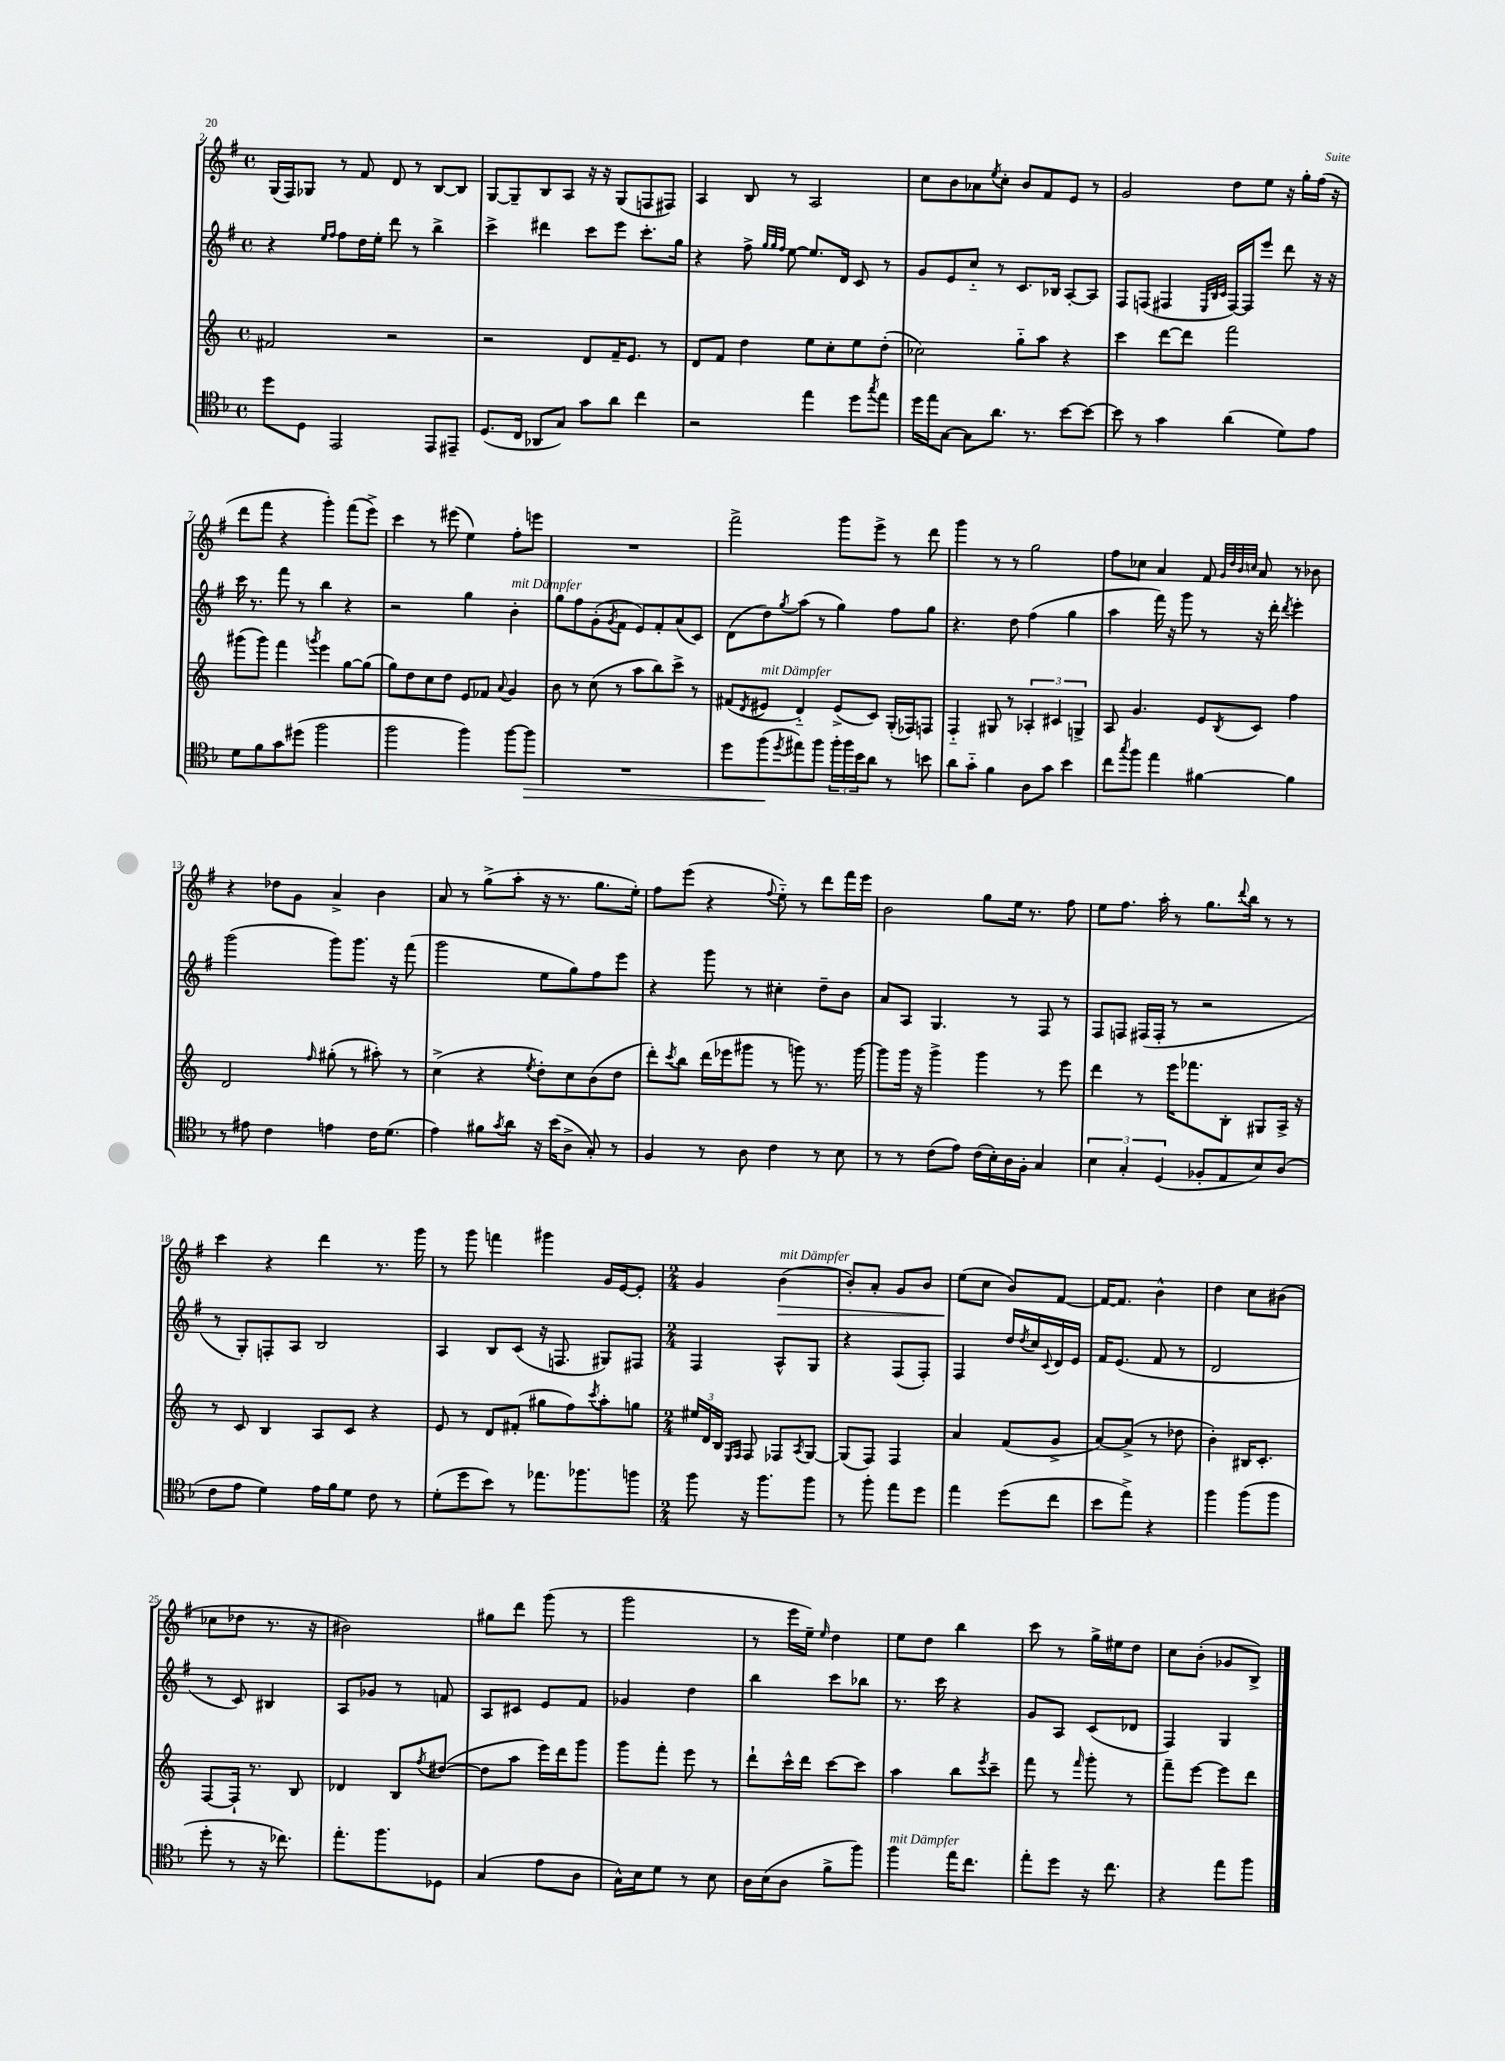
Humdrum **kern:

**kern	**dynam	**kern	**kern	**kern	**dynam
*part4	*part4	*part3	*part2	*part1	*part1
*staff4	*staff4	*staff3	*staff2	*staff1	*staff1
*clefC4	*	*clefG2	*clefG2	*clefG2	*
*k[b-]	*	*k[]	*k[f#]	*k[f#]	*
*M4/4	*	*M4/4	*M4/4	*M4/4	*
*met(c)	*	*met(c)	*met(c)	*met(c)	*
=2	=2	=2	=2	=2	=2
8dd\L	.	2f#X/	4r	(16G/LL	.
.	.	.	.	16F#/J)	.
8D\J	.	.	.	8G-X/J	.
.	.	.	16qqee/LL	.	.
.	.	.	16qqff#/JJ	.	.
2EE/	.	.	8ff#\L	8r	.
.	.	.	16dd\L	8f#/	.
.	.	.	16ee'\JJ	.	.
.	.	2r	8ddd\	8d/	.
.	.	.	8r	8r	.
8EE/L	.	.	4bb^\	[8B/L	.
8EE#X~/J	.	.	.	8B/J]	.
=3	=3	=3	=3	=3	=3
(8.D/L	.	2r	4ccc^\	[8G/L	.
.	.	.	.	8G~/]	.
16C/Jk	.	.	.	.	.
8AA-X/L	.	.	4ddd#X\	8B/	.
8G/J)	.	.	.	8A/J	.
8g\L	.	8d/L	8ccc\L	16r	.
.	.	.	.	16r	.
8a\J	.	16f~/K	8eee\J	(8G/L	.
.	.	8.e/J	.	.	.
4cc\	.	.	8.ccc'\L	8Fn/	.
.	.	8r	.	8F#X/J)	.
.	.	.	16gg\Jk	.	.
=4	=4	=4	=4	=4	=4
2r	.	8d/L	4r	4A/	.
.	.	8f/J	.	.	.
.	.	4dd\	8ff#^\	8B/	.
.	.	.	32qqgg/LLL	.	.
.	.	.	32qqgg/	.	.
.	.	.	32qqff#/JJJ	.	.
.	.	.	[8ee\	8r	.
4ee\	.	8ee\L	8.ee/L]	2A/	.
.	.	8cc'\	.	.	.
.	.	.	16d/Jk	.	.
8dd\L	.	8ee\	8c/	.	.
8qgg/	.	.	.	.	.
8ee\J	.	(8dd'\J	8r	.	.
=5	=5	=5	=5	=5	=5
16dd\LL	.	2cc-X\)	8g/L	8cc\L	.
16ee\J	.	.	.	.	.
[8G\J	.	.	8e/	8b\	.
8G\L]	.	.	8cc/J	8a-X\	.
.	.	.	.	8qee/	.
8.a\J	.	.	8r	8cc'\J	.
.	.	8gg\L	8.c/L	8b/L	.
8.r	.	.	.	.	.
.	.	8aa\J	.	8f#/	.
.	.	.	16B-X/Jk	.	.
[8b-\L	.	4r	[8A'/L	8e/J	.
8b-\J_	.	.	8A/J]	8r	.
=6	=6	=6	=6	=6	=6
8b-\]	.	4ccc\	8F#/L	2g/	.
8r	.	.	(8Fn/J	.	.
4g\	.	[8ddd\L	4F#X/	.	.
.	.	8ddd\J]	.	.	.
.	.	.	32qqE/LLL	.	.
.	.	.	32qqB/	.	.
.	.	.	32qqc/JJJ	.	.
(4a\	.	2fff\	[16F#/LL)	8dd\L	.
.	.	.	16F#/J]	.	.
.	.	.	8eee/J	8ee\J	.
8d\L)	.	.	8ddd\	16r	.
.	.	.	.	16gg'\LL	.
8e\J	.	.	16r	(16ff#\JJ	.
.	.	.	16r	16r	.
!!LO:LB:g=z
=7	=7	=7	=7	=7	=7
8d\L	.	(8ggg#X\L	16ccc\	8ddd\L	.
.	.	.	8.r	.	.
8f\	.	8ggg#\J)	.	8fff#\J	.
8g\	.	4fff\	8fff#\	4r	.
(8dd#X\J	.	.	8r	.	.
.	.	8qgggn/	.	.	.
2ff\	.	4eee\	4bb\	4ggg'\)	.
.	.	[8gg\L	4r	(8fff#\L	.
.	.	(8gg\J]	.	8eee^\J)	.
=8	=8	=8	=8	=8	=8
2ff\	.	8gg\L)	2r	4ccc\	.
.	.	8dd\	.	.	.
.	.	8cc\	.	8r	.
.	.	8dd\J	.	(8eee#X\	.
4ff\)	.	8e/L	4gg\	4ee\)	.
.	.	8f-X/J	.	.	.
.	.	8qqa/	.	.	.
!	!	!	!LO:TX:a:i:t=mit Dämpfer	!	!
[8ff\L	.	4g/	4b'\	8ff#'\L	.
!	!LO:HP:b	!	!	!	!
8ff\J]	>	.	.	8eeen\J	.
=9	=9	=9	=9	=9	=9
1r	.	8b\	8gg\L	1r	.
.	.	8r	8ff#\	.	.
.	.	(8cc\	(8g'\	.	.
.	.	.	8qg/	.	.
.	.	8r	8f#\J	.	.
.	.	8aa\L	8e/L)	.	.
.	.	8bb\)	8f#'/	.	.
.	.	8ccc^\J	(8a/	.	.
.	.	8r	8c/J)	.	.
=10	=10	=10	=10	=10	=10
8dd\L	.	(8f#X/L	(8d\L	2fff#^\	.
.	.	8qd/	.	.	.
!	!	!LO:TX:a:i:t=mit Dämpfer	!	!	!
(8ff\	.	8e#X/J	8dd\)	.	.
8qdd/	.	.	8qgg/	.	.
8ee#X\)	]	4d/)	(8aa\J	.	.
8ff\J	.	.	8r	.	.
24ff'\LL	.	(8e#^/L	4gg\)	8ggg\L	.
24ff\	.	.	.	.	.
24b-\J	.	.	.	.	.
8a\J	.	8c/J)	.	8eee^\J	.
8r	.	(16G'/LL	8ff#\L	8r	.
.	.	16F-X/J)	.	.	.
8bn\	.	8Fn/J	8gg\J	8ddd\	.
=11	=11	=11	=11	=11	=11
8a\L	.	4F/	4.r	4ggg\	.
8g\J	.	.	.	.	.
4f\	.	8G#X/	.	8r	.
.	.	8r	8dd\	8r	.
8A\L	.	6A-X'/	(4ff#\	2gg\	.
8g\J	.	.	.	.	.
.	.	6c#X/	.	.	.
4b-\	.	.	4gg\	.	.
.	.	6Gn^/	.	.	.
=12	=12	=12	=12	=12	=12
8cc\L	.	8A/	4aa\	8ff#\L	.
8qgg/	.	.	.	.	.
8ff\J	.	4.g/	.	8cc-X\J	.
4ee\	.	.	16fff#\)	4a/	.
.	.	.	16r	.	.
.	.	.	8ggg\	.	.
[4f#X\	.	8e/L	8r	8f#/	.
.	.	.	.	32qqg/LLL	.
.	.	.	.	32qqdd/	.
.	.	.	.	32qqb/	.
.	.	8qB/	.	32qqccn/JJJ	.
.	.	8c/J	16r	8a/	.
.	.	.	16ddd'\	.	.
.	.	.	8qddd/	.	.
4f#\]	.	4ff\	4eee'\	8r	.
.	.	.	.	8b-X\	.
!!LO:LB:g=z
=13	=13	=13	=13	=13	=13
8r	.	2d/	(2ggg\	4r	.
8e#X\	.	.	.	.	.
4c\	.	.	.	8dd-X\L	.
.	.	.	.	8g\J	.
.	.	16qqff/	.	.	.
4en\	.	(8gg#X'\	8ggg\L)	4a^/	.
.	.	8r	8.ggg\J	.	.
16c\KL	.	8aa#X'\)	.	4b\	.
(8.d\J	.	.	16r	.	.
.	.	8r	(8fff#\	.	.
=14	=14	=14	=14	=14	=14
4e\)	.	(4cc^\	2ggg\	8a/	.
.	.	.	.	8r	.
8f#X\L	.	4r	.	(8gg^\L	.
8qg/	.	.	.	.	.
8a\J	.	.	.	8aa'\J	.
.	.	8qee/	.	.	.
16r	.	8dd'\L)	8ee\L	16r	.
(16b-\KL	.	.	.	8.r	.
8A^\J	.	8cc\	8gg\)	.	.
8G'/)	.	(8b\	8ff#\	8.gg\L	.
8r	.	8dd\J	8eee\J	.	.
.	.	.	.	16ee'\Jk)	.
=15	=15	=15	=15	=15	=15
4F/	.	8ddd'\L)	4r	8ff#\L	.
.	.	8qccc/	.	.	.
.	.	8bb\J	.	(8eee\J	.
8r	.	(16ddd\LL	8ggg\	4r	.
.	.	16eee-X\J	.	.	.
8A\	.	8ggg#X\J	8r	.	.
.	.	.	.	8qqff#/	.
4c\	.	8r	4cc#X'\	8ee\)	.
.	.	8gggn\)	.	8r	.
8r	.	8.r	8dd~\L	8ddd\L	.
8B-\	.	.	8b\J	16fff#\L	.
.	.	[16ggg\	.	16eee\JJ	.
=16	=16	=16	=16	=16	=16
8r	.	8ggg\L]	8a/L	2b\	.
8r	.	16ggg\Jk	8A/J	.	.
.	.	16r	.	.	.
(8c\L	.	4ggg^\	4.G/	.	.
8e\J)	.	.	.	.	.
(16c\LL	.	4ggg\	.	8gg\L	.
16B-'\)	.	.	.	.	.
16A\	.	.	8r	16ee\Jk	.
16F'\JJ	.	.	.	8.r	.
4G/	.	8r	8F#/	.	.
.	.	8eee\	8r	8ff#\	.
=17	=17	=17	=17	=17	=17
6B-\	.	4ddd\	8F#/L	8ee\L	.
.	.	.	8Fn/J	8.ff#\J	.
6G'/	.	.	.	.	.
.	.	8r	(16F#X/LL	.	.
.	.	.	16F#'/JJ	16aa'\	.
(6D/	.	.	.	.	.
.	.	16eee\KL	8r	8r	.
.	.	8.fff-X\	.	.	.
8F-X'/L	.	.	2r	8.gg\L	.
8E/	.	8B'\J	.	.	.
.	.	.	.	8qqddd/	.
.	.	.	.	16bb\Jk	.
8B-/)	.	8G#X/L	.	8r	.
(8A/J	.	16A^/Jk	.	8r	.
.	.	16r	.	.	.
!!LO:LB:g=z
=18	=18	=18	=18	=18	=18
8c\L	.	8r	8r	4ccc\	.
8e\J	.	8c/	8G'/L)	.	.
4d\)	.	4B/	8Fn'/	4r	.
.	.	.	8A/J	.	.
16e\LL	.	8A/L	2B/	4ddd\	.
16f\J	.	.	.	.	.
8d\J	.	8c/J	.	.	.
8c\	.	4r	.	8.r	.
8r	.	.	.	.	.
.	.	.	.	16ggg\	.
=19	=19	=19	=19	=19	=19
(8d'\L	.	8e/	4A/	8r	.
8dd\	.	8r	.	8ggg\	.
8b-\J)	.	8d/L	8B/L	4fffn\	.
8r	.	(8f#X'/J	(8c/J	.	.
8.ee-X\L	.	8gg#X\L	16r	4ggg#X\	.
.	.	.	8.Fn/	.	.
.	.	8ff\)	.	.	.
8.ff-X\	.	.	.	.	.
.	.	8qccc/	.	.	.
.	.	8aa'\	8G#X/L)	16g/LL	.
.	.	.	.	[16e/J	.
8ffn\J	.	8ggn\J	8F#X/J	8e'/J]	.
=20	=20	=20	=20	=20	=20
*M2/4	*	*M2/4	*M2/4	*M2/4	*
8ff\	.	24ee#X/LL	4F#/	4g/	.
.	.	24d/	.	.	.
.	.	24B/JJ	.	.	.
.	.	16qqE/LL	.	.	.
.	.	16qqF/JJ	.	.	.
16r	.	8F/	.	.	.
8.ff\L	.	.	.	.	.
!	!	!	!	!LO:TX:a:i:t=mit Dämpfer	!
!	!	!	!	!	!LO:HP:b
.	.	8F-X/L	8A^^/L	(4b\	>
.	.	8qA/	.	.	.
8ff\J	.	[8G/J	8G/J	.	.
=21	=21	=21	=21	=21	=21
8r	.	(8G/L]	4r	8b'/L)	.
8ff'\	.	8F/J)	.	8a'/J	.
8ee\L	.	4F/	(8F#/L	8g/L	.
8dd\J	.	.	8F#'/J)	8b/J	.
=22	=22	=22	=22	=22	=22
4ee\	.	4a/	4F#/	(8ee\L	.
.	.	.	.	8cc\J	]
(8dd\L	.	(8f/L	16dd/LL	8b/L)	.
.	.	.	8qdd/	.	.
.	.	.	16cc/	.	.
.	.	.	8qqc/	.	.
8cc\J	.	8g^/J	16d/	[8f#/J	.
.	.	.	16e/JJ	.	.
=23	=23	=23	=23	=23	=23
8b-\L	.	[8a/L)	16f#/KL	16f#/KL_	.
.	.	.	(8.e/J	8.f#/J]	.
8ee^\J)	.	(8a^/J]	.	.	.
4r	.	8r	8f#/	4b^^\	.
.	.	8dd-X\	8r	.	.
=24	=24	=24	=24	=24	=24
4ff\	.	4b'\)	2d/	4dd\	.
(8ff\L	.	16B#X/KL	.	8cc\L	.
.	.	8.c'/J	.	.	.
8ff\J	.	.	.	(8b#X\J	.
!!LO:LB:g=z
=25	=25	=25	=25	=25	=25
8dd'\	.	[8F/L	8r	8cc-X\L	.
8r	.	16F`/Jk]	8c/)	8dd-X\J	.
.	.	8.r	.	.	.
16r	.	.	4B#X/	8.r	.
8.cc-X\)	.	.	.	.	.
.	.	8B/	.	.	.
.	.	.	.	16r	.
=26	=26	=26	=26	=26	=26
8.ee'\L	.	4d-X/	8A/L	2b#X\)	.
.	.	.	8g-X/J	.	.
8.ff\	.	.	.	.	.
.	.	8B/L	8r	.	.
.	.	8qff/	.	.	.
8D-X\J	.	([8dd#X/J	8fn/	.	.
=27	=27	=27	=27	=27	=27
(4G/	.	8dd#\L]	8A/L	8gg#X\L	.
.	.	8aa\J	8c#X/J	8ddd\J	.
8e\L	.	16eee\LL)	8e/L	(8ggg\	.
.	.	16ddd\J	.	.	.
8A\J	.	8ggg\J	8f#/J	8r	.
=28	=28	=28	=28	=28	=28
16G^^\LL)	.	8ggg\L	4g-X/	2ggg\	.
16B-\J	.	.	.	.	.
8d\J	.	8fff'\J	.	.	.
8r	.	8eee\	4dd\	.	.
8B-\	.	8r	.	.	.
=29	=29	=29	=29	=29	=29
16A\LL	.	8ddd`\L	4bb\	8r	.
(16B-\J	.	.	.	.	.
8A\J	.	16ccc^^\L	.	16eee\LL	.
.	.	16ddd\JJ	.	16ee~\JJ)	.
.	.	.	.	16qqee/	.
8f^\L	.	[8ccc\L	8ccc\L	4dd\	.
8ff\J)	.	8ccc\J]	8bb-X\J	.	.
=30	=30	=30	=30	=30	=30
!LO:TX:a:i:t=mit Dämpfer	!	!	!	!	!
4ff\	.	4aa\	8.r	8ee\L	.
.	.	.	.	8dd\J	.
.	.	.	16ccc\	.	.
16ee\KL	.	8bb\L	4r	4bb\	.
8.cc\J	.	.	.	.	.
.	.	8qeee/	.	.	.
.	.	8ccc~\J	.	.	.
=31	=31	=31	=31	=31	=31
8ee'\L	.	8fff\	8g/L	8ccc\	.
8dd\J	.	8r	8A/J	8r	.
.	.	16qqfff/	.	.	.
16r	.	8ggg'\	(8c/L	16gg^\LL	.
8.cc\	.	.	.	16ee#X\J	.
.	.	8r	8d-X/J	8dd\J	.
=32	=32	=32	=32	=32	=32
4r	.	8fff~\L	4F#/)	8cc\L	.
.	.	[8eee\J	.	(8b'\J	.
8ee\L	.	8eee\L]	4G/	8g-X/L	.
8ff\J	.	8ddd\J	.	8B^/J)	.
==	==	==	==	==	==
*-	*-	*-	*-	*-	*-
